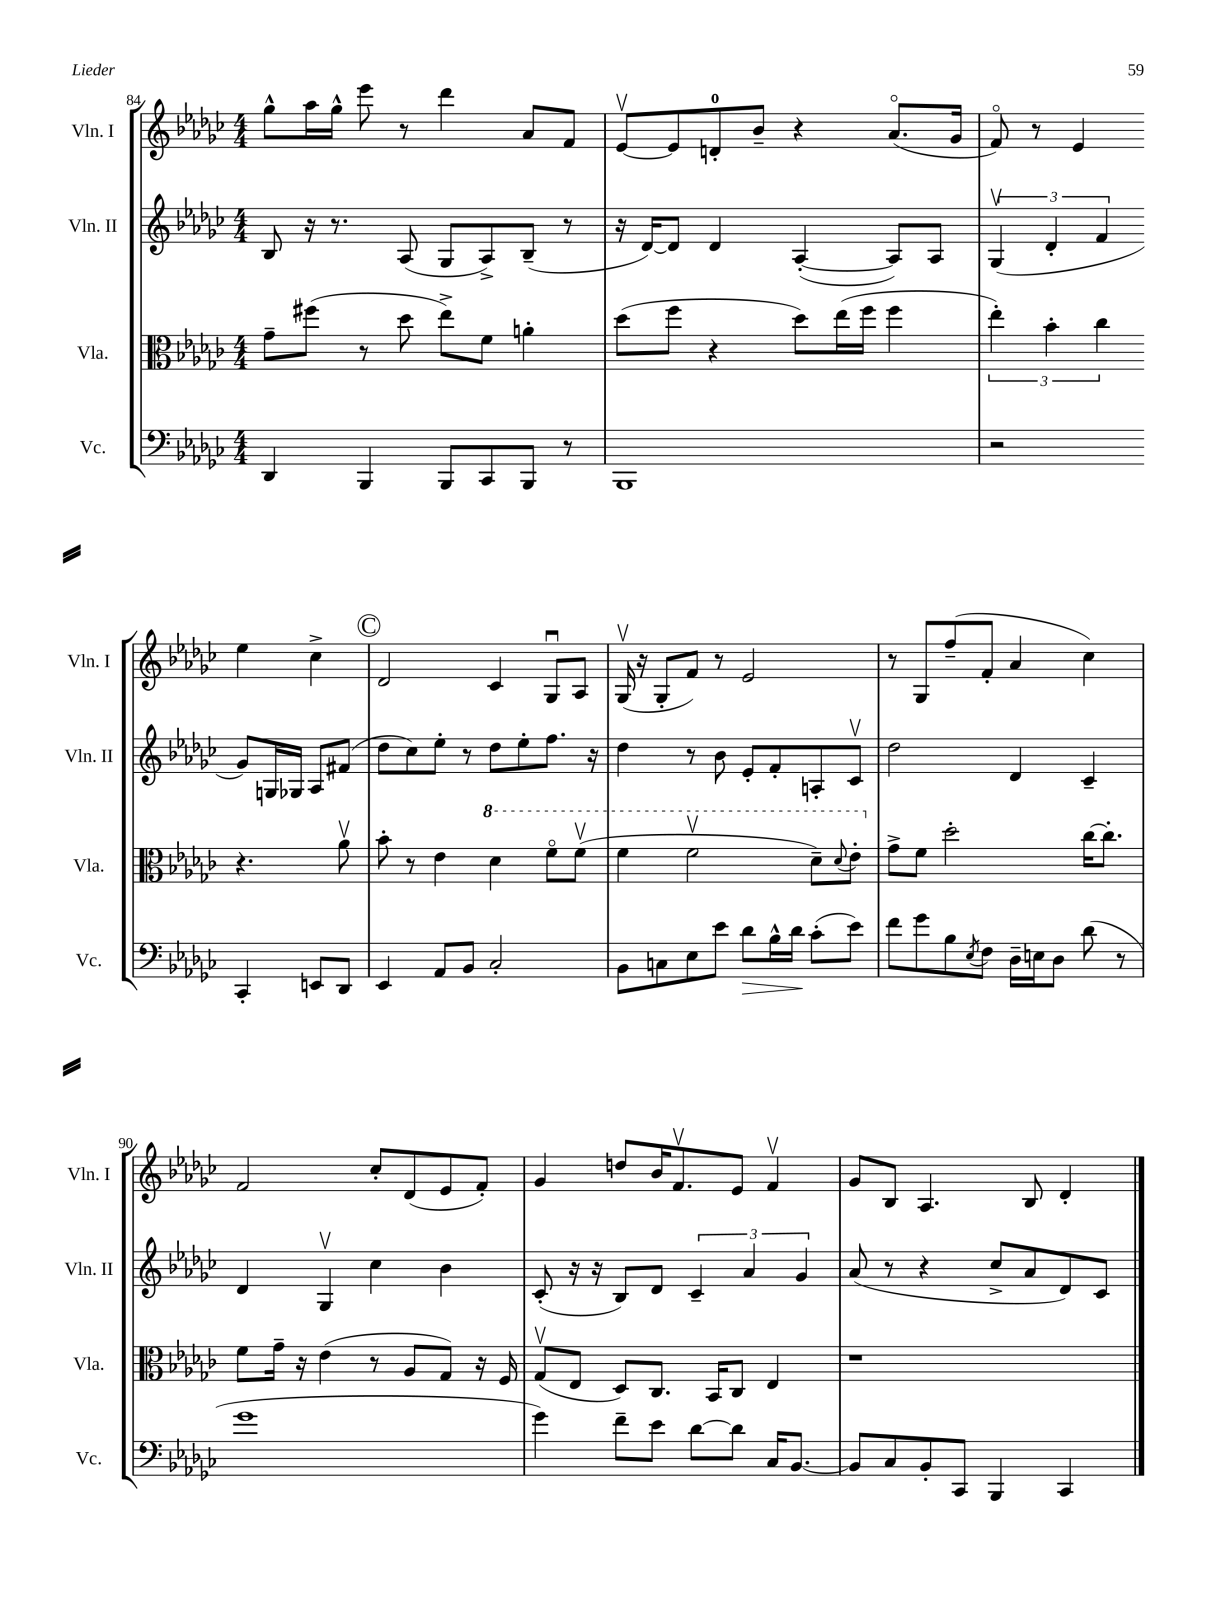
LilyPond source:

<<
\new StaffGroup <<
\new Staff = "s0" \with { instrumentName = "Vln. I" shortInstrumentName = "Vln. I" } {
    \clef treble \key ges \major \numericTimeSignature \time 4/4
    ges''8-^ aes''16 ges''16-^ ees'''8 r8 des'''4 aes'8 f'8 |
    ees'8~\upbow ees'8 d'8-0-. bes'8-- r4 aes'8.\flageolet( ges'16 |
    f'8\flageolet) r8 ees'4 ees''4 ces''4-> |
    \mark \markup { \circle "C" } des'2 ces'4 ges8\downbow aes8 |
    ges16\upbow( r16 ges8-. f'8) r8 ees'2 |
    r8 ges8 f''8--( f'8-. aes'4 ces''4) |
    f'2 ces''8-. des'8( ees'8 f'8-.) |
    ges'4 d''8 bes'16 f'8.\upbow ees'8 f'4\upbow |
    ges'8 bes8 aes4. bes8 des'4-. \bar "|." |
}
\new Staff = "s1" \with { instrumentName = "Vln. II" shortInstrumentName = "Vln. II" } {
    \clef treble \key ges \major \numericTimeSignature \time 4/4
    bes8 r16 r8. aes8( ges8 aes8->) bes8--( r8 |
    r16 des'16~) des'8 des'4 aes4~-.( aes8) aes8 |
    \tuplet 3/2 { ges4\upbow( des'4-. f'4 } ges'8) g16 ges16 aes8 fis'8( |
    \mark \markup { \circle "C" } des''8 ces''8) ees''8-. r8 des''8 ees''8-. f''8. r16 |
    des''4 r8 bes'8 ees'8-. f'8-. a8-. ces'8\upbow |
    des''2 des'4 ces'4-- |
    des'4 ges4\upbow ces''4 bes'4 |
    ces'8-.( r16 r16 bes8) des'8 \tuplet 3/2 { ces'4-- aes'4 ges'4 } |
    aes'8( r8 r4 ces''8-> aes'8 des'8) ces'8 \bar "|." |
}
\new Staff = "s2" \with { instrumentName = "Vla." shortInstrumentName = "Vla." } {
    \clef alto \key ges \major \numericTimeSignature \time 4/4
    ges'8-- fis''8( r8 des''8 ees''8->) f'8 a'4-. |
    des''8( f''8 r4 des''8) ees''16( f''16 f''4 |
    \tuplet 3/2 { ees''4-.) bes'4-. ces''4 } r4. aes'8\upbow |
    \mark \markup { \circle "C" } bes'8-. r8 ees'4 \ottava #1 des''4 f''8\flageolet f''8\upbow( |
    f''4 f''2\upbow des''8--) \appoggiatura { des''8 } ees''8-. \ottava #0 |
    ges'8-> f'8 des''2-. ces''16~ ces''8.-. |
    f'8 ges'16-- r16 ees'4( r8 aes8 ges8) r16 f16 |
    ges8\upbow( ees8 des8) ces8. bes,16 ces8 ees4 |
    r1 \bar "|." |
}
\new Staff = "s3" \with { instrumentName = "Vc." shortInstrumentName = "Vc." } {
    \clef bass \key ges \major \numericTimeSignature \time 4/4
    des,4 bes,,4 bes,,8 ces,8 bes,,8 r8 |
    bes,,1 |
    r2 ces,4-. e,8 des,8 |
    \mark \markup { \circle "C" } ees,4 aes,8 bes,8 ces2-. |
    bes,8 c8 ees8 ees'8 des'8\> bes16-^ des'16\! ces'8-.( ees'8) |
    f'8 ges'8 bes8 \acciaccatura { ees8 } f8 des16-- e16 des8 des'8( r8 |
    ges'1 |
    ges'4) f'8-- ees'8 des'8~ des'8 ces16 bes,8.~ |
    bes,8 ces8 bes,8-. ces,8 bes,,4 ces,4 \bar "|." |
}
>>
>>
\layout { \context { \Score currentBarNumber = #84 } }
